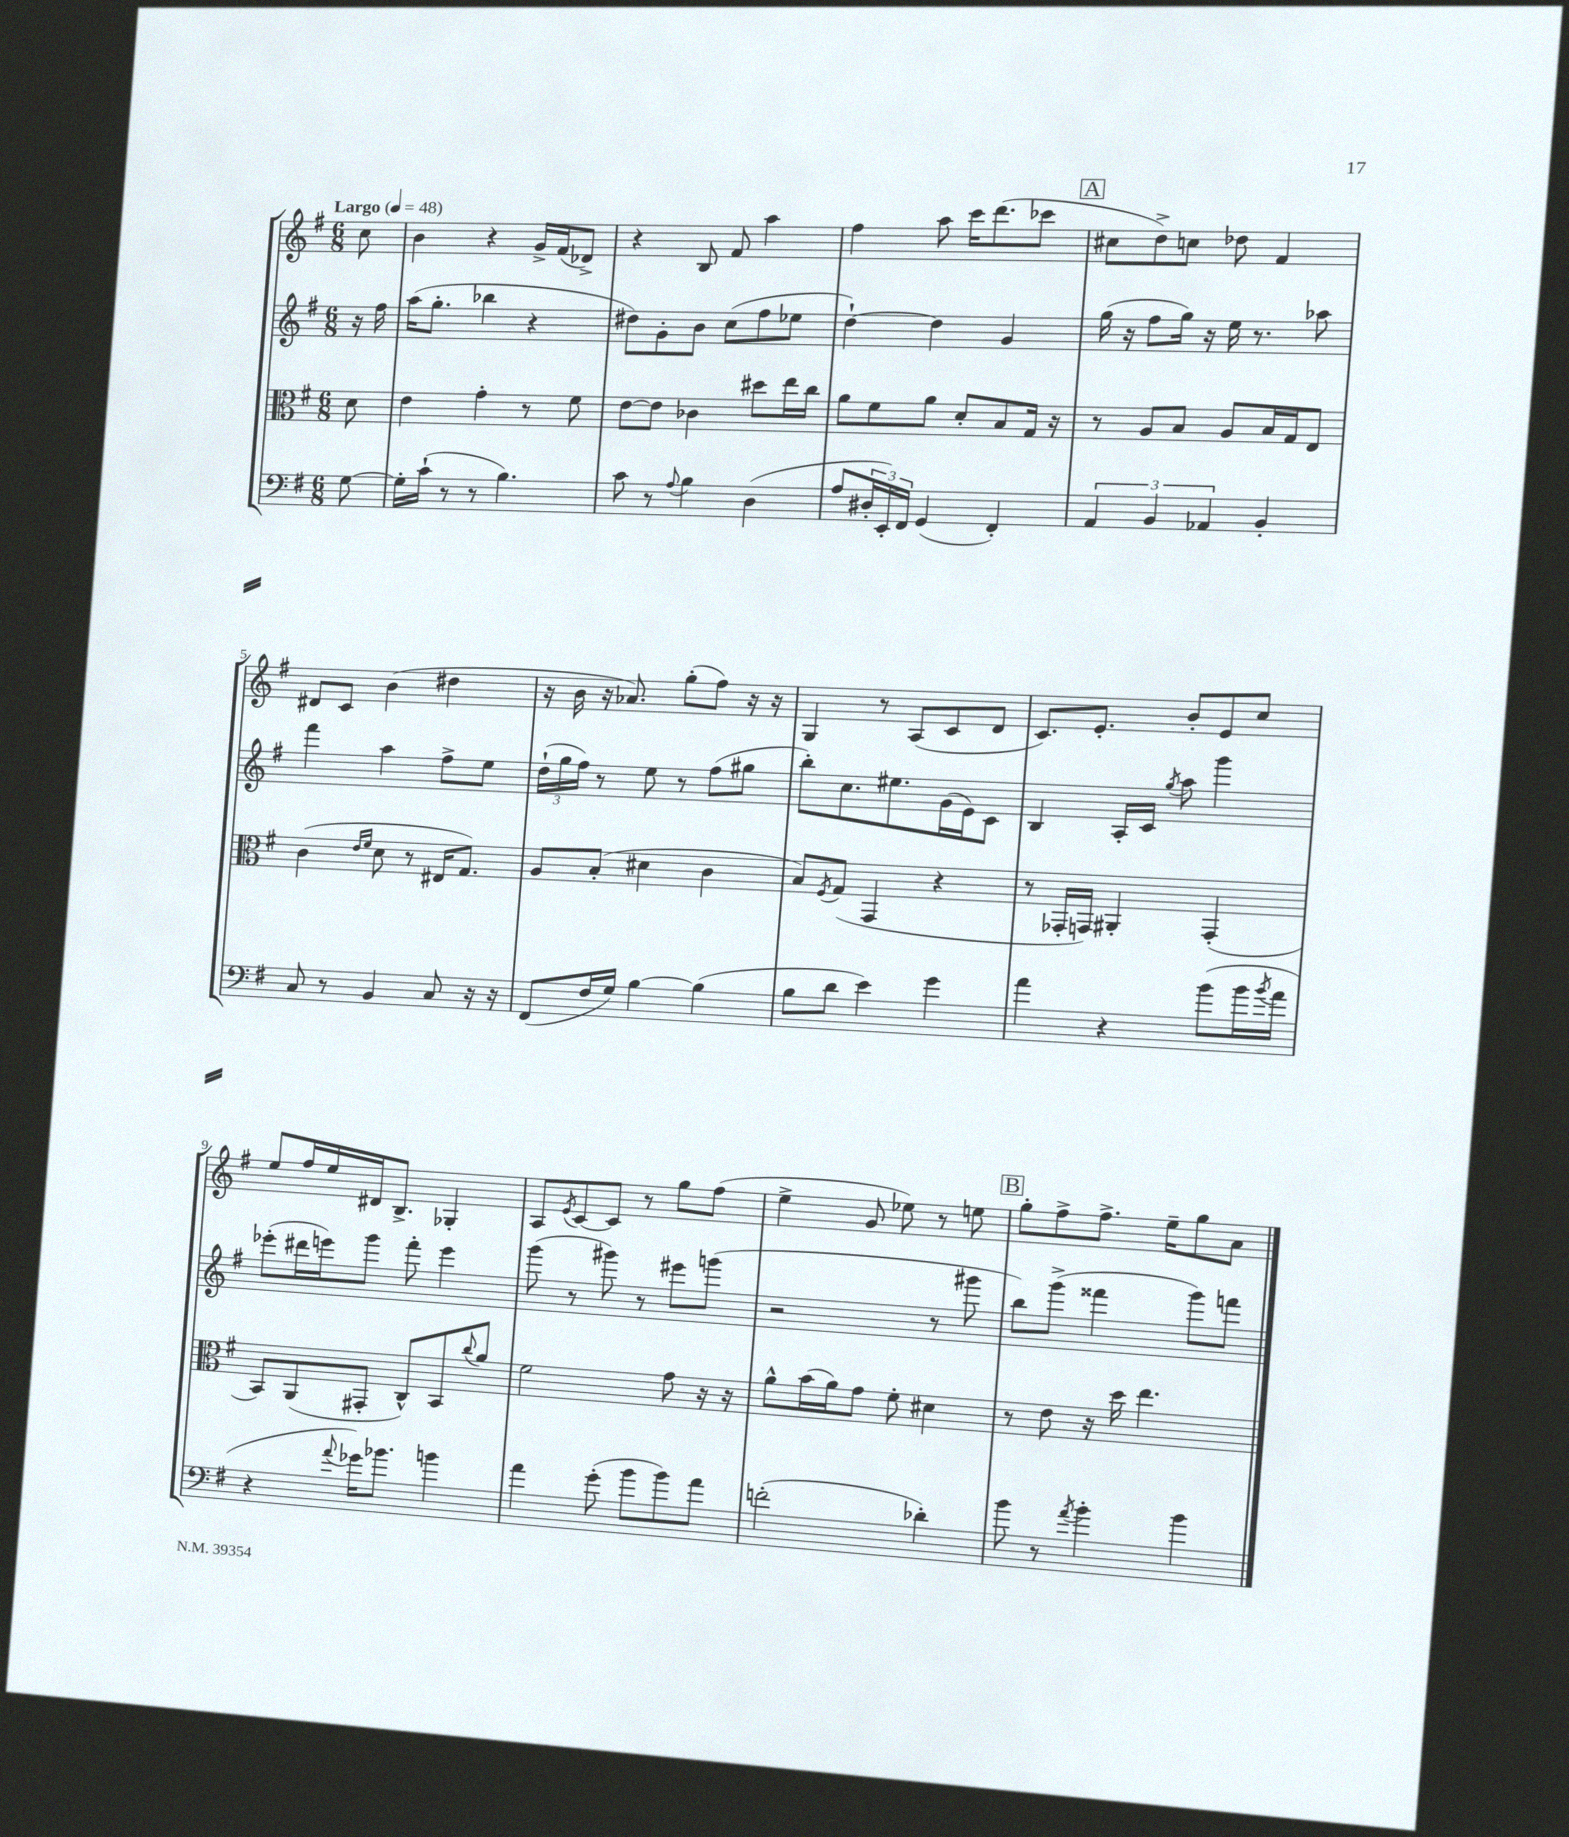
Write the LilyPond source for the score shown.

<<
\new StaffGroup <<
\new Staff = "s0" {
    \clef treble \key g \major \numericTimeSignature \time 6/8 \partial 8 \tempo "Largo" 4 = 48
    c''8 |
    b'4 r4 g'16-> fis'16( des'8->) |
    r4 b8 fis'8 a''4 |
    fis''4 a''8 c'''16 d'''8.( ces'''8 |
    \mark \markup { \box "A" } cis''8 d''8->) c''8 des''8 fis'4 |
    dis'8 c'8 b'4( dis''4 |
    r16 b'16 r16 aes'8.) g''8-.( fis''8) r16 r16 |
    g4 r8 a8( c'8 d'8 |
    c'8.) e'8.-. b'8-. e'8 c''8 |
    e''8 fis''16 e''16 dis'16 b8.-> ges4-. |
    a8 \acciaccatura { e'8 } c'8~ c'8 r8 g''8 fis''8( |
    e''4-> g'8 ees''8) r8 e''8 |
    \mark \markup { \box "B" } g''8-. fis''8-> fis''8.-> e''16-- g''8 a'8 \bar "|." |
}
\new Staff = "s1" {
    \clef treble \key g \major \numericTimeSignature \time 6/8 \partial 8
    r16 fis''16 |
    a''16( g''8.-. bes''4 r4 |
    dis''8) g'8-. b'8 c''8( fis''8 ees''8 |
    d''4~-!) d''4 g'4 |
    \mark \markup { \box "A" } g''16( r16 fis''8 g''16) r16 e''16 r8. aes''8 |
    fis'''4 a''4 fis''8-> e''8 |
    \tuplet 3/2 { d''16-!( g''16 fis''16) } r8 e''8 r8 fis''8( gis''8 |
    b''8-.) c''8. eis''8. g'16( e'16) c'8 |
    b4 a16-. c'16 \acciaccatura { g''8 } a''8 g'''4 |
    ees'''8-.( dis'''16 e'''16) g'''8 fis'''8-. e'''4 |
    g'''8( r8 gis'''8) r8 eis'''8 g'''8( |
    r2 r8 gis'''8 |
    \mark \markup { \box "B" } b''8) g'''8->( fisis'''4 g'''8) f'''8 \bar "|." |
}
\new Staff = "s2" {
    \clef alto \key g \major \numericTimeSignature \time 6/8 \partial 8
    d'8 |
    e'4 g'4-. r8 fis'8 |
    e'8~ e'8 ces'4 dis''8 e''16 c''16 |
    a'8 fis'8 a'8 d'8-. b8 g16 r16 |
    \mark \markup { \box "A" } r8 a8 b8 a8 b16 g16 e8 |
    c'4( \grace { e'16 fis'16 } d'8 r8 eis16 g8.) |
    a8 b8-.( dis'4 c'4 |
    b8) \acciaccatura { fis8 } g8( g,4 r4 |
    r8 ges,16-. g,16) ais,4-. g,4-.( |
    b,8) a,8( gis,8-. c8-^) b,8 \appoggiatura { c''8 } a'8 |
    fis'2 g'8 r16 r16 |
    a'8-^ b'16( a'16) g'8 fis'8-. dis'4 |
    \mark \markup { \box "B" } r8 e'8 r16 d''16 e''4. \bar "|." |
}
\new Staff = "s3" {
    \clef bass \key g \major \numericTimeSignature \time 6/8 \partial 8
    g8~ |
    g16-. c'16-!( r8 r8 b4.) |
    c'8 r8 \appoggiatura { a8 } b4 d4( |
    a8 \tuplet 3/2 { dis16-. e,16-.) fis,16 } g,4( fis,4-.) |
    \mark \markup { \box "A" } \tuplet 3/2 { a,4 b,4 aes,4 } b,4-. |
    c8 r8 b,4 c8 r16 r16 |
    fis,8( fis16 g16) b4~ b4( |
    b8 d'8 e'4) g'4 |
    a'4 r4 b'8( b'16 \acciaccatura { b'8 } a'16 |
    r4 \appoggiatura { a'8 } ges'16) bes'8. b'4 |
    a'4 g'8-.( b'8 b'8) a'8 |
    f'2-.( des'4-.) |
    \mark \markup { \box "B" } b'8 r8 \acciaccatura { a'8 } b'4-. b'4 \bar "|." |
}
>>
>>
